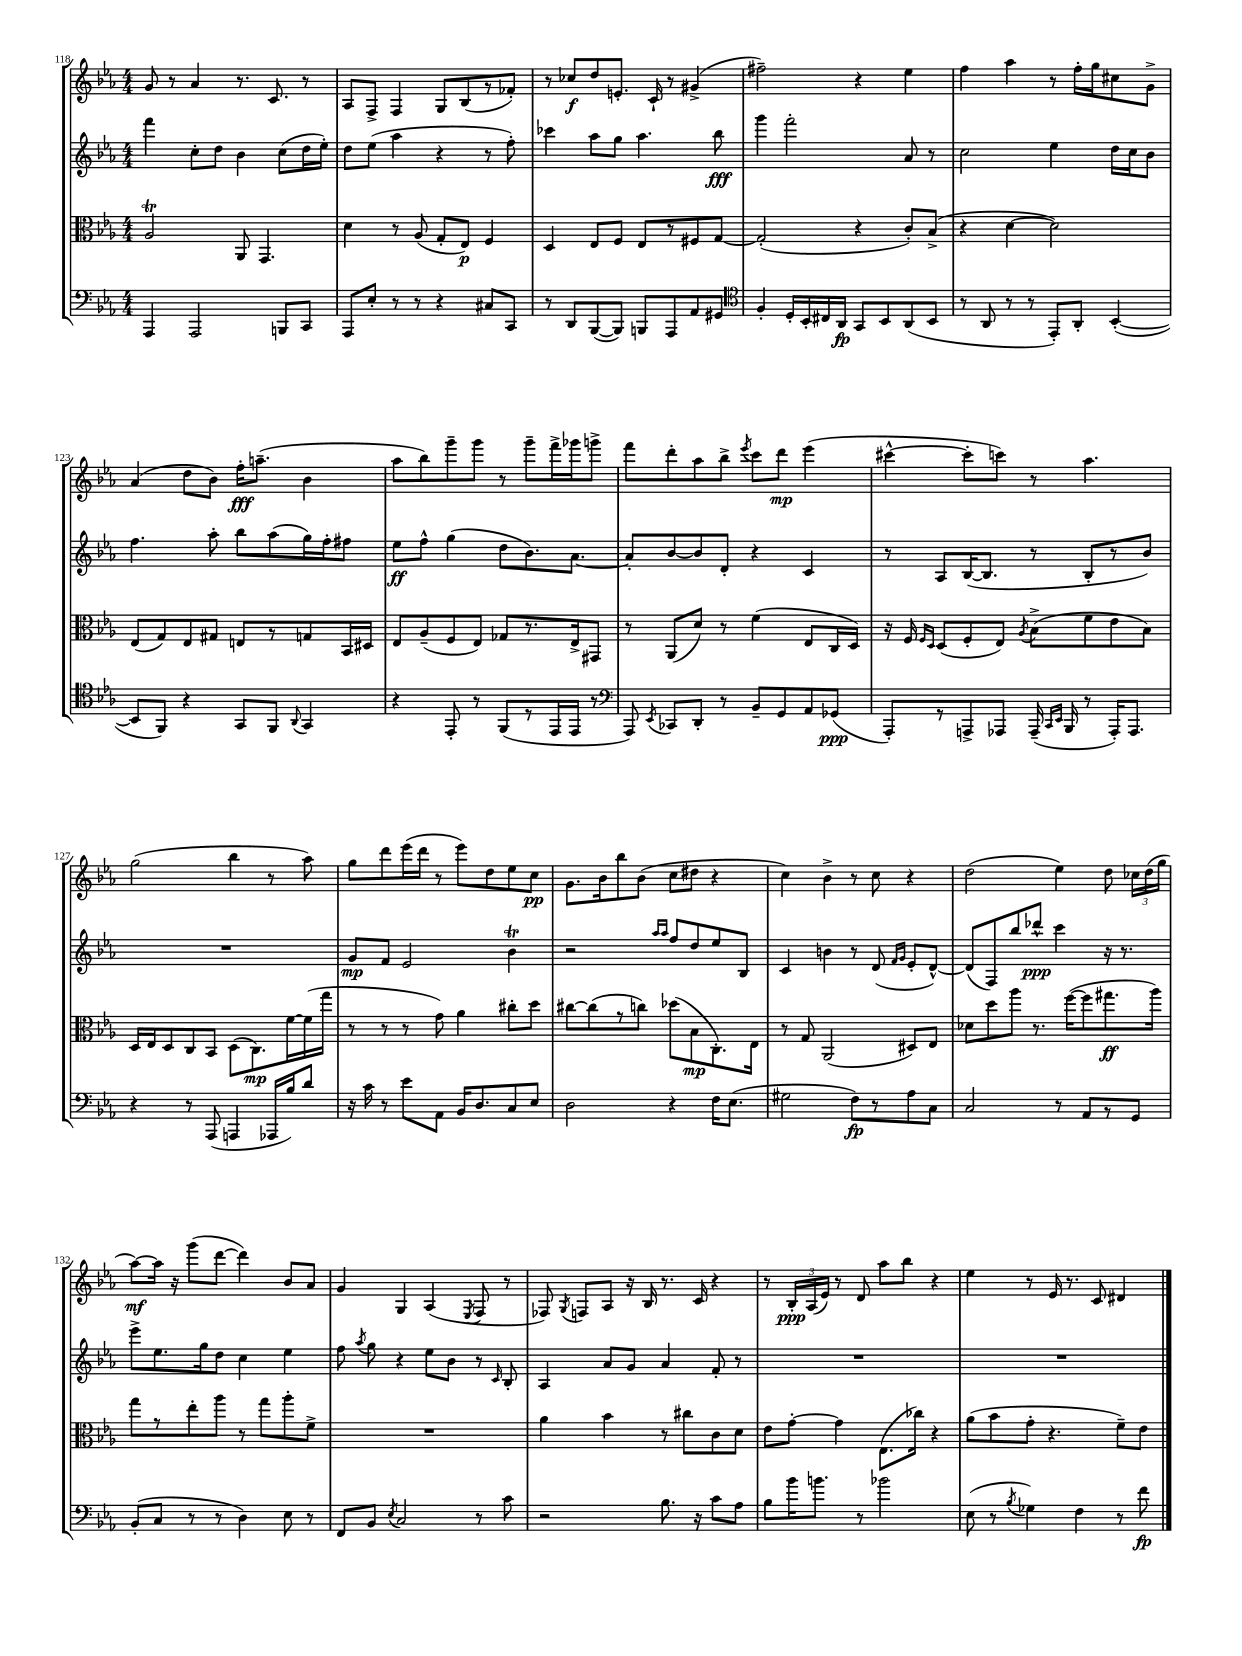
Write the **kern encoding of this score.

**kern	**dynam	**kern	**dynam	**kern	**dynam	**kern	**dynam
*part4	*part4	*part3	*part3	*part2	*part2	*part1	*part1
*staff4	*staff4	*staff3	*staff3	*staff2	*staff2	*staff1	*staff1
*clefF4	*	*clefC3	*	*clefG2	*	*clefG2	*
*k[b-e-a-]	*	*k[b-e-a-]	*	*k[b-e-a-]	*	*k[b-e-a-]	*
*M4/4	*	*M4/4	*	*M4/4	*	*M4/4	*
=118	=118	=118	=118	=118	=118	=118	=118
4AAA-/	.	2A-T/	.	4fff\	.	8g/	.
.	.	.	.	.	.	8r	.
2AAA-/	.	.	.	8cc'\L	.	4a-/	.
.	.	.	.	8dd\J	.	.	.
.	.	8AA-/	.	4b-\	.	8.r	.
.	.	4.GG/	.	.	.	.	.
.	.	.	.	.	.	8.c/	.
8BBBn/L	.	.	.	(8cc\L	.	.	.
8CC/J	.	.	.	16dd\L	.	8r	.
.	.	.	.	16ee-'\JJ)	.	.	.
=119	=119	=119	=119	=119	=119	=119	=119
8AAA-/L	.	4d\	.	8dd\L	.	8A-/L	.
8E-'/J	.	.	.	(8ee-\J	.	8F^/J	.
8r	.	8r	.	4aa-\	.	4F/	.
8r	.	(8A-/	.	.	.	.	.
4r	.	8G'/L	.	4r	.	8G/L	.
.	.	8E-/J)	p	.	.	(8B-/	.
8C#X/L	.	4F/	.	8r	.	8r	.
8CC/J	.	.	.	8ff'\)	.	8f-X'/J)	.
=120	=120	=120	=120	=120	=120	=120	=120
8r	.	4D/	.	4ccc-X\	.	8r	.
8DD/L	.	.	.	.	.	8cc-X/L	f
([8BBB-/	.	8E-/L	.	8aa-\L	.	8dd/	.
8BBB-/J])	.	8F/J	.	8gg\J	.	8.en'/J	.
8BBBn/L	.	8E-/L	.	4.aa-\	.	.	.
.	.	.	.	.	.	16c`/	.
8AAA-/	.	8r	.	.	.	8r	.
8AA-/	.	8F#X/	.	.	.	(4g#X^/	.
8GG#X/J	.	[8G/J	.	8bb-\	fff	.	.
=121	=121	=121	=121	=121	=121	=121	=121
*clefC4	*	*	*	*	*	*	*
4F'/	.	(2G'/]	.	4ggg\	.	2ff#X~\)	.
16D'/LL	.	.	.	2fff'\	.	.	.
16BB-'/	.	.	.	.	.	.	.
16C#X/	.	.	.	.	.	.	.
16AA-/JJ	fp	.	.	.	.	.	.
8GG/L	.	4r	.	.	.	4r	.
8BB-/	.	.	.	.	.	.	.
(8AA-/	.	8c'/L)	.	8a-/	.	4ee-\	.
8BB-/J	.	(8B-^/J	.	8r	.	.	.
=122	=122	=122	=122	=122	=122	=122	=122
8r	.	4r	.	2cc\	.	4ff\	.
8AA-/	.	.	.	.	.	.	.
8r	.	[4d\	.	.	.	4aa-\	.
8r	.	.	.	.	.	.	.
8EE-'/L)	.	2d\])	.	4ee-\	.	8r	.
8AA-'/J	.	.	.	.	.	16ff'\LL	.
.	.	.	.	.	.	16gg\J	.
([4BB-'/	.	.	.	16dd\LL	.	8cc#X\	.
.	.	.	.	16cc\J	.	.	.
.	.	.	.	8b-\J	.	8g^\J	.
!!LO:LB:g=z
=123	=123	=123	=123	=123	=123	=123	=123
8BB-/L]	.	(8E-/L	.	4.ff\	.	(4a-/	.
8FF/J)	.	8G/)	.	.	.	.	.
4r	.	8E-/	.	.	.	8dd\L	.
.	.	8G#X/J	.	8aa-'\	.	8b-\J)	.
8GG/L	.	8En/L	.	8bb-\L	.	16ff'\KL	fff
.	.	.	.	.	.	(8.aan~\J	.
8FF/J	.	8r	.	(8aa-\	.	.	.
8qqAA-/	.	.	.	.	.	.	.
4GG/	.	8Gn/	.	16gg\L)	.	4b-\	.
.	.	.	.	16ff'\J	.	.	.
.	.	16BB-/L	.	8ff#X\J	.	.	.
.	.	16D#X/JJ	.	.	.	.	.
=124	=124	=124	=124	=124	=124	=124	=124
4r	.	8E-/L	.	8ee-\L	ff	8aa-\L	.
.	.	(8A-~/	.	8ff^^\J	.	8bb-\)	.
8EE-'/	.	8F/	.	(4gg\	.	8ggg~\	.
8r	.	8E-/J)	.	.	.	8ggg\J	.
(8FF/L	.	8G-X/L	.	8dd\L	.	8r	.
8r	.	8.r	.	8.b-\)	.	8ggg~\L	.
16EE-/L	.	.	.	.	.	16fff^\L	.
16EE-/JJ	.	16E-^/k	.	[8.a-\J	.	16ggg-X\J	.
8r	.	8GG#X/J	.	.	.	8gggn^\J	.
=125	=125	=125	=125	=125	=125	=125	=125
*clefF4	*	*	*	*	*	*	*
8AAA-/)	.	8r	.	8a-'/L]	.	8fff\L	.
8qEE-/	.	.	.	.	.	.	.
8CC-X/L	.	(8AA-/L	.	[8b-/	.	8ddd'\	.
8DD'/J	.	8d/J)	.	8b-/]	.	8aa-\	.
8r	.	8r	.	8d'/J	.	8bb-^\J	.
.	.	.	.	.	.	8qeee-/	.
8BB-~/L	.	(4f\	.	4r	.	8ccc\L	.
8GG/	.	.	.	.	.	8ddd\J	mp
8AA-/	.	8E-/L	.	4c/	.	(4eee-\	.
(8GG-X/J	ppp	16C/L	.	.	.	.	.
.	.	16D/JJ)	.	.	.	.	.
=126	=126	=126	=126	=126	=126	=126	=126
8AAA-'/L)	.	16r	.	8r	.	[4ccc#X^^\	.
.	.	16F/	.	.	.	.	.
.	.	16qqF/LL	.	.	.	.	.
.	.	16qqD/JJ	.	.	.	.	.
8r	.	(8D/L	.	8A-/L	.	.	.
8AAAn^/	.	8F'/	.	([16B-/K	.	8ccc#'\L]	.
.	.	.	.	8.B-/J]	.	.	.
8AAA-X/J	.	8E-/J)	.	.	.	8cccn\J)	.
.	.	8qA-/	.	.	.	.	.
(16AAA-~/	.	(8B-^\L	.	8r	.	8r	.
16qqCC/LL	.	.	.	.	.	.	.
16qqEE-/JJ	.	.	.	.	.	.	.
16BBB-/	.	.	.	.	.	.	.
8r	.	8f\	.	8B-'/L	.	4.aa-\	.
16AAA-'/KL)	.	8e-\	.	8r	.	.	.
8.AAA-/J	.	.	.	.	.	.	.
.	.	8B-\J)	.	8b-/J)	.	.	.
!!LO:LB:g=z
=127	=127	=127	=127	=127	=127	=127	=127
4r	.	16D/LL	.	1r	.	(2gg\	.
.	.	16E-/J	.	.	.	.	.
.	.	8D/	.	.	.	.	.
8r	.	8C/	.	.	.	.	.
(8AAA-/	.	8BB-/J	.	.	.	.	.
4AAAn/	.	(8D\L	.	.	.	4bb-\	.
.	.	8.C\)	mp	.	.	.	.
16AAA-X/LL	.	.	.	.	.	8r	.
16B-/J)	.	[16f\L	.	.	.	.	.
8d/J	.	(16f\]	.	.	.	8aa-\)	.
.	.	16gg\JJ	.	.	.	.	.
=128	=128	=128	=128	=128	=128	=128	=128
16r	.	8r	.	8g/L	mp	8gg\L	.
16c\	.	.	.	.	.	.	.
8r	.	8r	.	8f/J	.	8ddd\	.
8e-\L	.	8r	.	2e-/	.	(16eee-\L	.
.	.	.	.	.	.	16ddd\JJ	.
8AA-\J	.	8g\)	.	.	.	8r	.
16BB-/KL	.	4a-\	.	.	.	8eee-\L)	.
8.D/	.	.	.	.	.	.	.
.	.	.	.	.	.	8dd\	.
8C/	.	8cc#X'\L	.	4b-T\	.	8ee-\	.
8E-/J	.	8dd\J	.	.	.	8cc\J	pp
=129	=129	=129	=129	=129	=129	=129	=129
2D\	.	[8cc#X\L	.	2r	.	8.g\L	.
.	.	(8cc#\]	.	.	.	.	.
.	.	.	.	.	.	16b-\k	.
.	.	8r	.	.	.	8bb-\	.
.	.	8ccn\J)	.	.	.	(8b-\J	.
.	.	.	.	16qqaa-/LL	.	.	.
.	.	.	.	16qqaa-/JJ	.	.	.
4r	.	(8dd-X\L	.	8ff/L	.	8cc\L	.
.	.	8B-\	mp	8dd/	.	8dd#X\J	.
16F\KL	.	8.C'\)	.	8ee-/	.	4r	.
(8.E-\J	.	.	.	.	.	.	.
.	.	.	.	8B-/J	.	.	.
.	.	16E-\Jk	.	.	.	.	.
=130	=130	=130	=130	=130	=130	=130	=130
2G#X\	.	8r	.	4c/	.	4cc\)	.
.	.	8G/	.	.	.	.	.
.	.	(2AA-/	.	4bn\	.	4b-^\	.
8F\L)	fp	.	.	8r	.	8r	.
8r	.	.	.	(8d/	.	8cc\	.
.	.	.	.	16qqf/LL	.	.	.
.	.	.	.	16qqg/JJ	.	.	.
8A-\	.	8D#X/L)	.	8e-'/L	.	4r	.
8C\J	.	8E-/J	.	[8d^^/J)	.	.	.
=131	=131	=131	=131	=131	=131	=131	=131
2C/	.	8d-X\L	.	(8d/L]	.	(2dd\	.
.	.	8dd\	.	8F/)	.	.	.
.	.	8aa-\J	.	8bb-/	.	.	.
.	.	8.r	.	8ddd-X^^/J	ppp	.	.
8r	.	.	.	4ccc\	.	4ee-\)	.
.	.	([16ff\KL	.	.	.	.	.
8AA-/L	.	8ff\]	.	.	.	.	.
8r	.	8.gg#X\	ff	16r	.	8dd\	.
.	.	.	.	8.r	.	.	.
8GG/J	.	.	.	.	.	24cc-X\LL	.
.	.	.	.	.	.	(24dd\	.
.	.	16aa-\Jk)	.	.	.	.	.
.	.	.	.	.	.	24gg\JJ	.
!!LO:LB:g=z
=132	=132	=132	=132	=132	=132	=132	=132
(8BB-'/L	.	8gg\L	.	8eee-^\L	.	[8aa-\L)	mf
8C/J	.	8r	.	8.ee-\	.	16aa-\Jk]	.
.	.	.	.	.	.	16r	.
8r	.	8ee-'\	.	.	.	(8ggg\L	.
.	.	.	.	16gg\k	.	.	.
8r	.	8aa-\J	.	8dd\J	.	[8ddd\J	.
4D\)	.	8r	.	4cc\	.	4ddd\])	.
.	.	8gg\L	.	.	.	.	.
8E-\	.	8aa-'\	.	4ee-\	.	8b-/L	.
8r	.	8f^\J	.	.	.	8a-/J	.
=133	=133	=133	=133	=133	=133	=133	=133
8FF/L	.	1r	.	8ff\	.	4g/	.
.	.	.	.	8qaa-/	.	.	.
8BB-/J	.	.	.	8gg\	.	.	.
8qE-/	.	.	.	.	.	.	.
2C/	.	.	.	4r	.	4G/	.
.	.	.	.	8ee-\L	.	(4A-/	.
.	.	.	.	8b-\J	.	.	.
.	.	.	.	.	.	8qE-/	.
8r	.	.	.	8r	.	8F/	.
.	.	.	.	16qqc/	.	.	.
8c\	.	.	.	8B-'/	.	8r	.
=134	=134	=134	=134	=134	=134	=134	=134
2r	.	4a-\	.	4A-/	.	8F-X/)	.
.	.	.	.	.	.	8qG/	.
.	.	.	.	.	.	8Fn/L	.
.	.	4b-\	.	8a-/L	.	8A-/J	.
.	.	.	.	8g/J	.	16r	.
.	.	.	.	.	.	16B-/	.
8.B-\	.	8r	.	4a-/	.	8.r	.
.	.	8cc#X\L	.	.	.	.	.
16r	.	.	.	.	.	16c/	.
8c\L	.	8c\	.	8f'/	.	4r	.
8A-\J	.	8d\J	.	8r	.	.	.
=135	=135	=135	=135	=135	=135	=135	=135
8B-\L	.	8e-\L	.	1r	.	8r	.
16b-\K	.	[8g'\J	.	.	.	24B-'/LL	ppp
.	.	.	.	.	.	(24A-/	.
8.bn\J	.	.	.	.	.	.	.
.	.	.	.	.	.	24e-/JJ)	.
.	.	4g\]	.	.	.	8r	.
8r	.	.	.	.	.	8d/	.
2b-X\	.	(8.E-\L	.	.	.	8aa-\L	.
.	.	.	.	.	.	8bb-\J	.
.	.	16cc-X\Jk)	.	.	.	.	.
.	.	4r	.	.	.	4r	.
=136	=136	=136	=136	=136	=136	=136	=136
(8E-\	.	(8a-\L	.	1r	.	4ee-\	.
8r	.	8b-\	.	.	.	.	.
8qB-/	.	.	.	.	.	.	.
4G-X\)	.	8g'\J	.	.	.	8r	.
.	.	4.r	.	.	.	16e-/	.
.	.	.	.	.	.	8.r	.
4F\	.	.	.	.	.	.	.
.	.	.	.	.	.	8c/	.
8r	.	8f~\L)	.	.	.	4d#X/	.
8f\	fp	8e-\J	.	.	.	.	.
==	==	==	==	==	==	==	==
*-	*-	*-	*-	*-	*-	*-	*-
